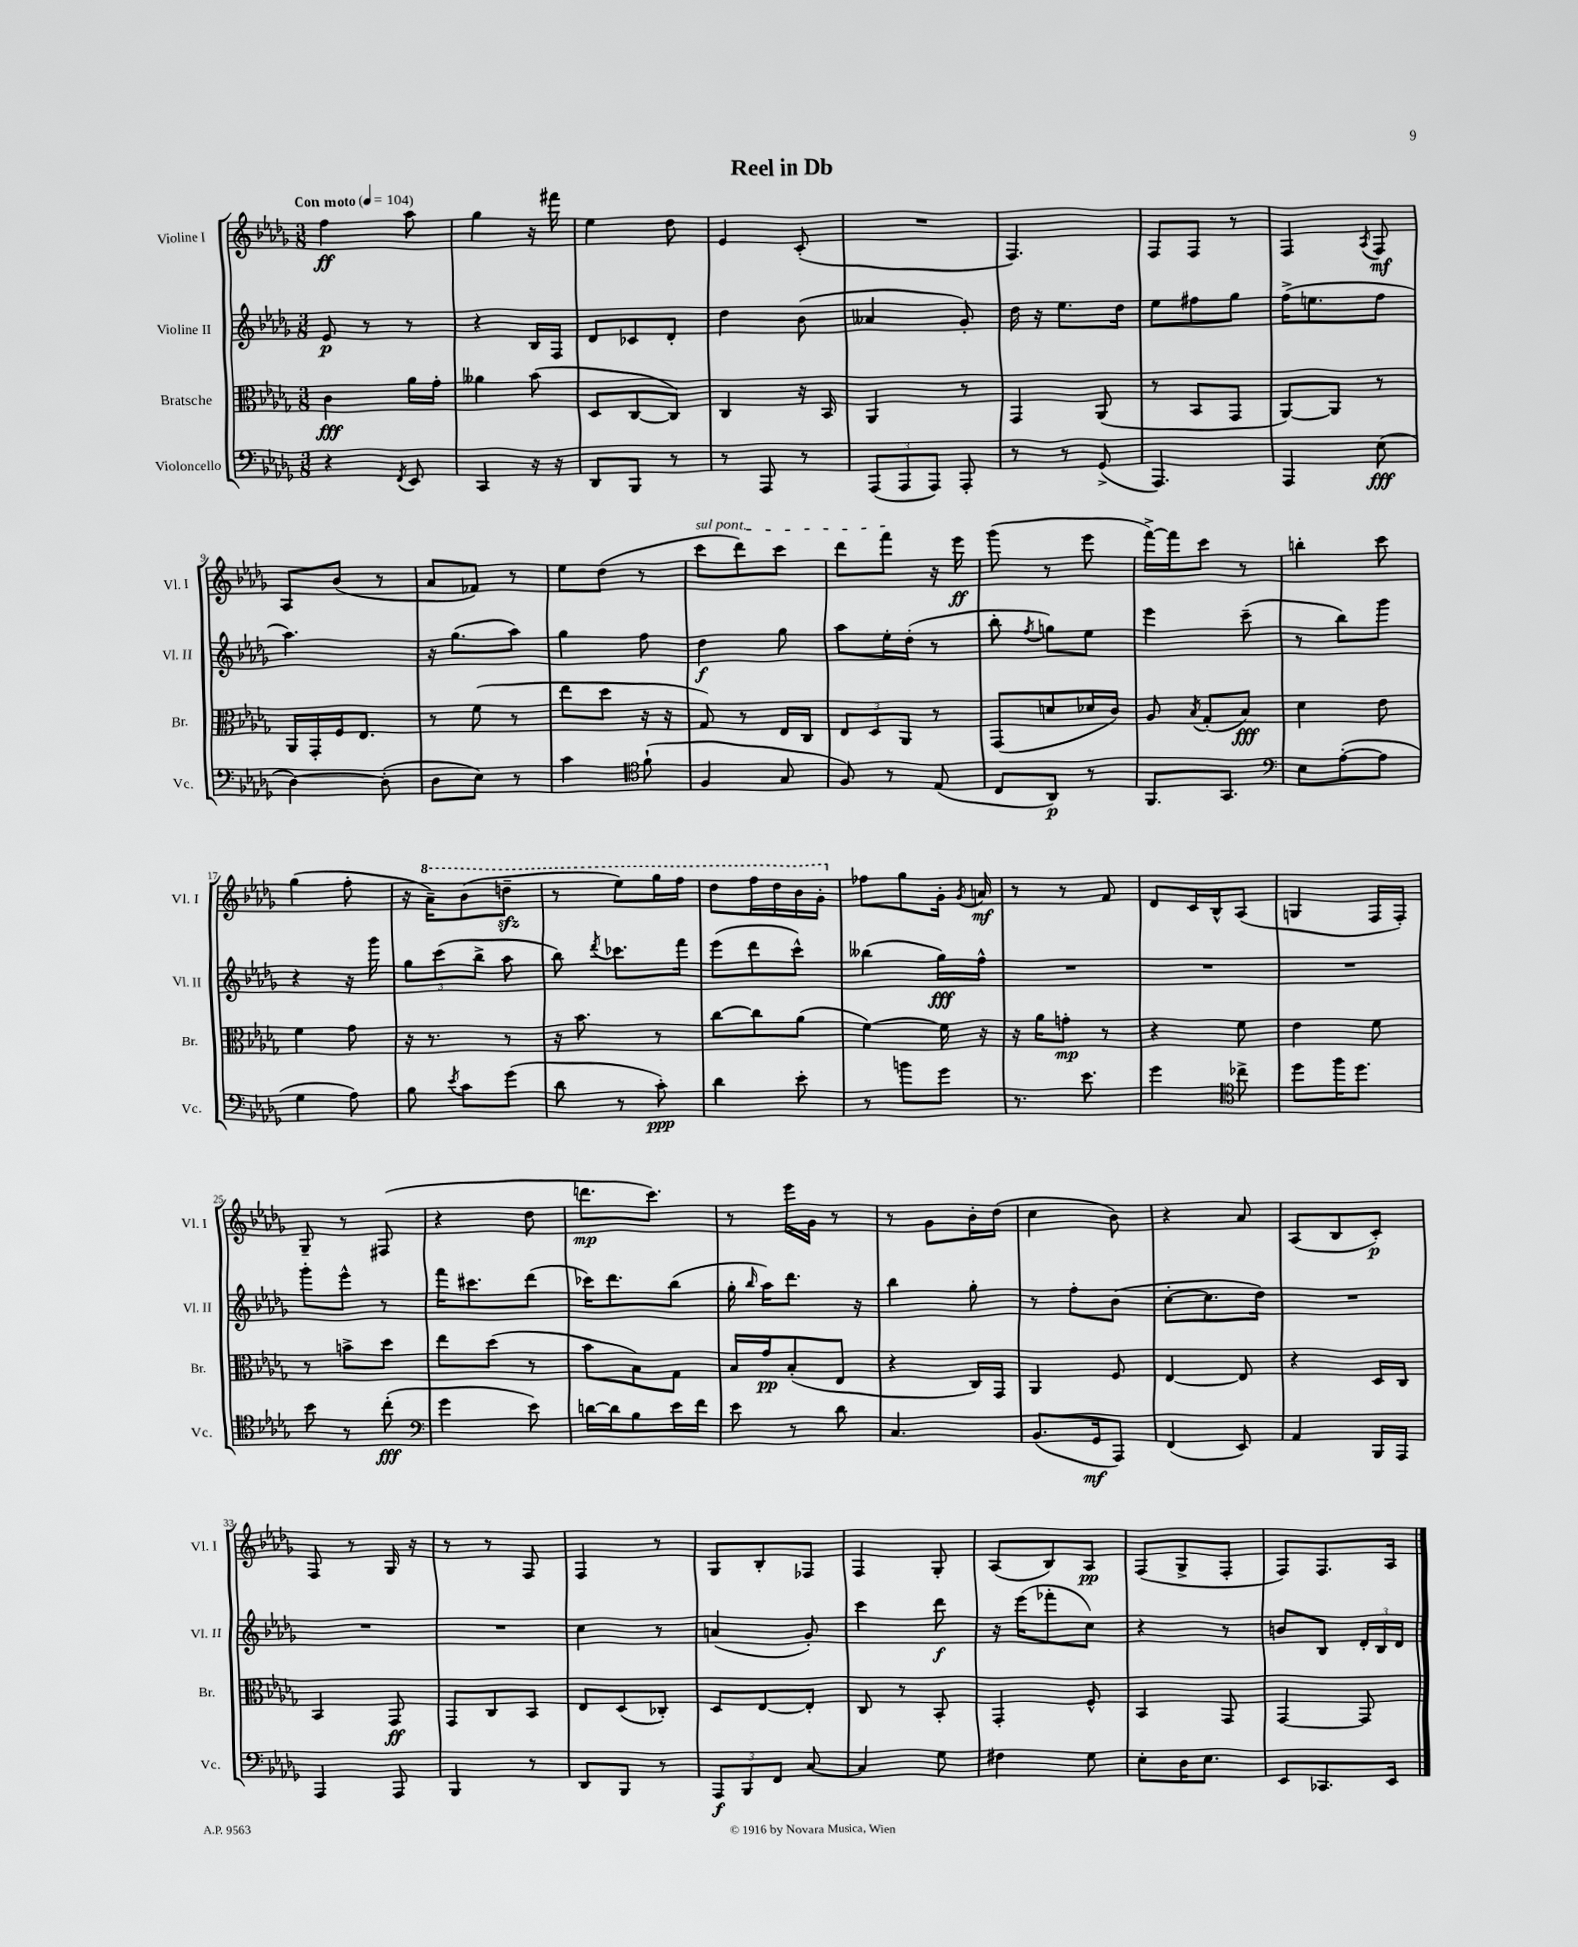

**kern	**kern	**kern	**kern
*staff4	*staff3	*staff2	*staff1
*clefF4	*clefC3	*clefG2	*clefG2
*k[b-e-a-d-g-]	*k[b-e-a-d-g-]	*k[b-e-a-d-g-]	*k[b-e-a-d-g-]
*M3/8	*M3/8	*M3/8	*M3/8
*MM104	*MM104	*MM104	*MM104
4r	4c	8e-	4ff
.	.	8r	.
8qFF	.	.	.
8EE-	16a-	8r	8aa-
.	16g-'	.	.
=	=	=	=
4CC	4a--	4r	4gg-
16r	(8b-	16B-	16r
16r	.	16F	16fff#
=	=	=	=
8DD-	8D-	8d-	4ee-
8BBB-	[8C	8c-	.
8r	8C])	8d-'	8dd-
=	=	=	=
8r	4C	4dd-	4e-
8AAA-	.	.	.
8r	16r	(8b-	(8c'
.	16BB-	.	.
=	=	=	=
(12AAA-	4AA-	4a--	4.r
12AAA-	.	.	.
12AAA-)	.	.	.
8AAA-'	8r	8g-')	.
=	=	=	=
8r	4GG-	16dd-	4.F)
.	.	16r	.
8r	.	8.ee-	.
(8GG-^	(8AA-	.	.
.	.	16dd-	.
=	=	=	=
4.AAA-)	8r	8ee-	8F
.	8BB-	8ff#	8F
.	8GG-	8gg-	8r
=	=	=	=
4AAA-	[8AA-)	(16ff^	4F
.	.	8.ee	.
.	8AA-]	.	.
.	.	.	8qA-
(8E-	8r	8ff	8F
=	=	=	=
[4D-)	16AA-	4.aa-)	8A-
.	16GG-'	.	.
.	16F	.	(8b-
.	8.E-	.	.
(8D-']	.	.	8r
=	=	=	=
8D-	8r	16r	8a-
.	.	(8.gg-	.
8E-)	(8f	.	8f-)
8r	8r	8aa-)	8r
=	=	=	=
4c	8ee-	4gg-	8ee-
.	8dd-	.	(8dd-
*clefC4	*	*	*
(8f`	16r	8ff	8r
.	16r	.	.
=	=	=	=
4F	8G-)	4dd-	8ccc
.	8r	.	8ddd-)
8G-	16E-	8gg-	8ccc
.	16C	.	.
=	=	=	=
8F)	12E-	8aa-	8ddd-
.	12D-	.	.
8r	.	16ee-'	8fff
.	12AA-	.	.
.	.	(16dd-'	.
(8E-	8r	8r	16r
.	.	.	16eee-
=	=	=	=
8C	(8GG-	8bb-'	(8ggg-
.	.	8qff	.
8AA-)	8d	8gg)	8r
8r	16d-	8ee-	8eee-
.	16c)	.	.
=	=	=	=
8.FF	8A-	4eee-	[16fff^)
.	.	.	16fff]
.	8qB-	.	.
.	(8G-'	.	8ccc
8.GG-	.	.	.
.	8B-)	(8ccc~	8r
=	=	=	=
*clefF4	*	*	*
8E-	4d-	8r	4bb'
([8A-'	.	8bb-)	.
8A-]	8e-	8ggg-	8ccc
=	=	=	=
4G-	4f	4r	(4gg-
8A-)	8g-	16r	8ff'
.	.	16ggg-	.
=	=	=	=
8B-	16r	12gg-	16r
.	8.r	.	16aa-~)
.	.	(12ccc	.
8qe-	.	.	.
8c	.	.	(8bb-
.	.	12bb-^	.
(8g-	8r	8aa-	8ddd~
=	=	=	=
8d-	16r	8bb-)	8r
.	8.b-	.	.
.	.	8qddd-	.
8r	.	8.ccc-	8eee-)
8c')	8r	.	16ggg-
.	.	16fff	16fff
=	=	=	=
4d-	[8cc	(8eee-	8ddd-
.	8cc]	8ddd-	16fff
.	.	.	16ddd-
8e-'	(8a-	8ccc^^)	16bb-
.	.	.	16gg-'
=	=	=	=
8r	[4f)	(4bb--	8ff-
8b	.	.	8gg-
8g-	16f]	16gg-)	16g-'
.	.	.	8qg-
.	16r	16ff^^	16a
=	=	=	=
8.r	16r	4.r	8r
.	16a-	.	.
.	8g'	.	8r
8.e-	.	.	.
.	8r	.	8f
=	=	=	=
4g-	4r	4.r	8d-
.	.	.	16c
.	.	.	16B-^^
*clefC4	*	*	*
8cc-^	8f	.	(8A-
=	=	=	=
8dd-	4e-	4.r	4G
16ff	.	.	.
8.dd-	.	.	.
.	8f	.	16F
.	.	.	16F')
=	=	=	=
8b-	8r	8ggg-'	8G-~
8r	8b^	8eee-^^	8r
(8cc'	8dd-	8r	(8F#
=	=	=	=
*clefF4	*	*	*
4g-	8ee-	16fff	4r
.	.	8.ccc#	.
.	(8dd-	.	.
8e-)	8r	(8ddd-	8dd-
=	=	=	=
[16d	8b-	16ccc-)	8.ddd
16d]	.	8.ddd-	.
8B-	8B-)	.	.
.	.	.	8.ccc)
16e-	8G-	(8bb-	.
16f	.	.	.
=	=	=	=
8e-	16B-	16gg-'	8r
.	.	16qqbb-	.
.	16g-	16aa-)	.
8r	(8B-'	8.ddd-	16eee-
.	.	.	16g-
8d-	8E-	.	8r
.	.	16r	.
=	=	=	=
4.C	4r	4bb-	8r
.	.	.	8g-
.	16C)	8gg-'	16b-'
.	16GG-	.	(16dd-
=	=	=	=
(8.BB-	4AA-	8r	4cc
.	.	8ff'	.
16GG-	.	.	.
8AAA-)	8F	(8b-	8b-)
=	=	=	=
(4FF	[4E-	[8cc'	4r
.	.	8.cc]	.
8EE-)	8E-]	.	8a-
.	.	16dd-)	.
=	=	=	=
4AA-	4r	4.r	(8A-
.	.	.	8B-
16BBB-	16D-	.	8c')
16AAA-	16C	.	.
=	=	=	=
4AAA-	4BB-	4.r	8F
.	.	.	8r
8AAA-	8GG-	.	16G-
.	.	.	16r
=	=	=	=
4BBB-	8GG-	4.r	8r
.	8C	.	8r
8r	8BB-	.	8F
=	=	=	=
8DD-	8E-	4cc	4F
8BBB-	(8D-	.	.
8r	8C-')	8r	8r
=	=	=	=
12AAA-	8D-	(4a	8G-
12BBB-	.	.	.
.	[8E-	.	8B-'
12FF	.	.	.
[8C	8E-']	8g-')	8F-
=	=	=	=
4C]	8C	4ccc	4F
.	8r	.	.
8G-	8BB-'	8ddd-	8G-'
=	=	=	=
4F#	4GG-'	16r	(8A-
.	.	(16eee-	.
.	.	8fff-'	8B-)
8G-	8F^^	8cc)	8A-
=	=	=	=
8E-'	4BB-	4r	(8F
16D-	.	.	8G-^
8.E-	.	.	.
.	8GG-	8r	8F'
=	=	=	=
8EE-	[4GG-	8b	8F)
8.CC-	.	8B-	8.F
.	8GG-]	24d-'	.
.	.	24B-	.
16EE-	.	.	16A-
.	.	24d-	.
==	==	==	==
*-	*-	*-	*-
